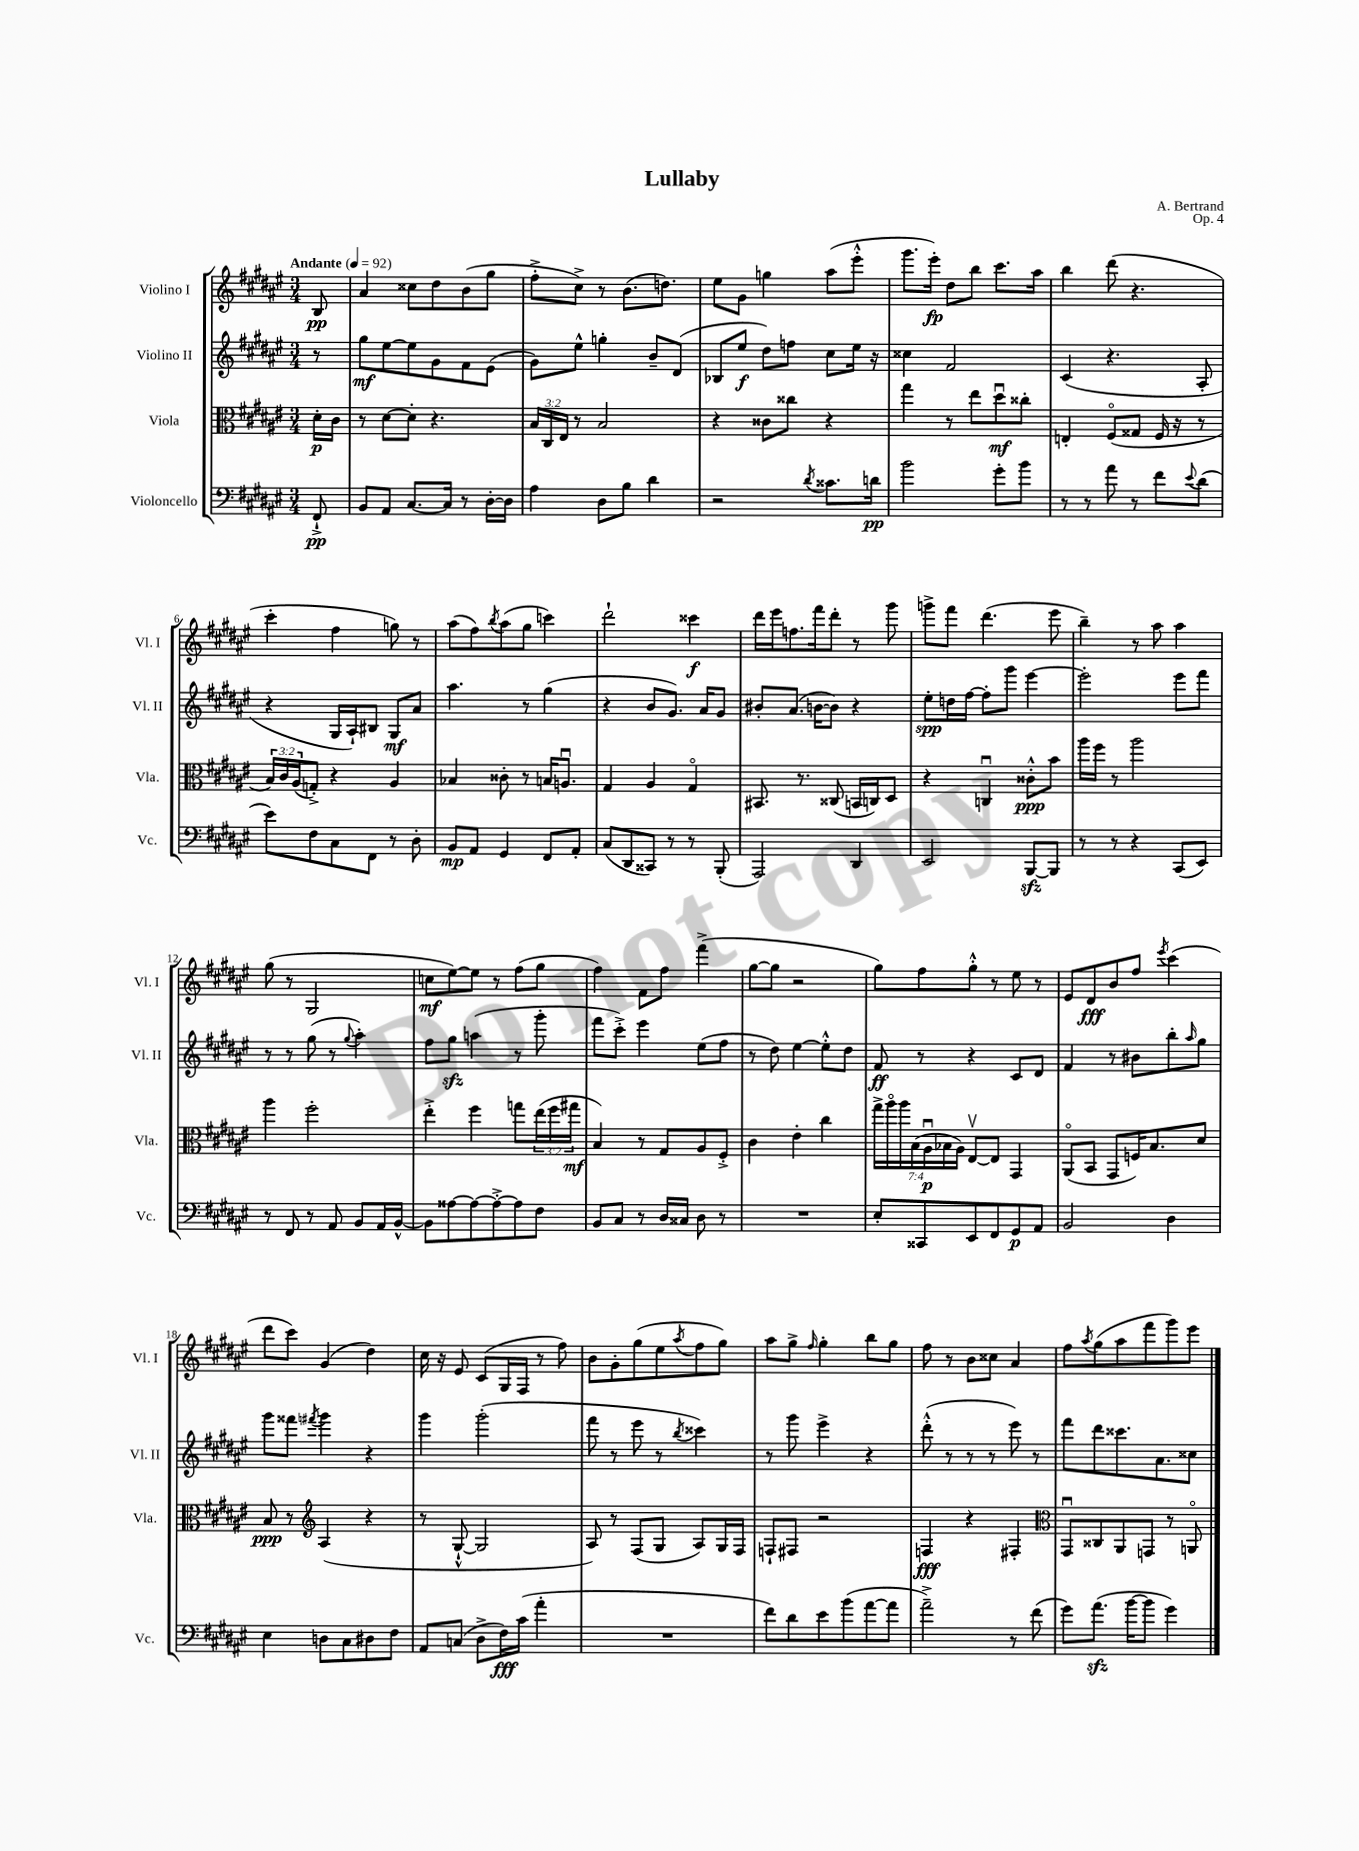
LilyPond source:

\header { title = "Lullaby" composer = "A. Bertrand" opus = "Op. 4" }
<<
\new StaffGroup <<
\new Staff = "s0" \with { instrumentName = "Violino I" shortInstrumentName = "Vl. I" } {
    \clef treble \key fis \major \numericTimeSignature \time 3/4 \partial 8 \tempo "Andante" 4 = 92
    b8\pp |
    ais'4 cisis''8 dis''8 b'8( gis''8 |
    fis''8-.-> cis''8->) r8 b'8.( d''8.) |
    eis''8 gis'8 g''4 ais''8( eis'''8-.-^ |
    gis'''8. eis'''16-.\fp) dis''8 b''8 cis'''8. ais''16 |
    b''4 dis'''8( r4. |
    cis'''4-. fis''4 g''8) r8 |
    ais''8( fis''8) \acciaccatura { b''8 } ais''8( gis''8 c'''4) |
    dis'''2-! cisis'''4\f |
    dis'''16 eis'''16 f''8. fis'''16 dis'''8-. r8 gis'''8 |
    g'''8-> fis'''8 dis'''4.( eis'''8 |
    b''4--) r8 ais''8 ais''4 |
    gis''8( r8 gis2 |
    c''8\mf eis''8~) eis''8 r8 fis''8( gis''8 |
    fis''4) fis'8 fis''8 fis'''4->( |
    gis''8~ gis''8 r2 |
    gis''8) fis''8 gis''8-.-^ r8 eis''8 r8 |
    eis'8 dis'8\fff b'8 fis''8 \acciaccatura { eis'''8 } cis'''4( |
    dis'''8 cis'''8) gis'4( dis''4) |
    cis''16 r16 eis'8 cis'8( gis16 fis16 r8 fis''8) |
    b'8 gis'8-. gis''8( eis''8 \acciaccatura { ais''8 } fis''8 gis''8) |
    ais''8 gis''8-> \grace { fis''16 } gis''4-. b''8 gis''8 |
    fis''8 r8 b'8 cisis''8 ais'4 |
    fis''8 \acciaccatura { ais''8 } gis''8( ais''8 fis'''8 gis'''8) eis'''8 \bar "|." |
}
\new Staff = "s1" \with { instrumentName = "Violino II" shortInstrumentName = "Vl. II" } {
    \clef treble \key fis \major \numericTimeSignature \time 3/4 \partial 8
    r8 |
    gis''8\mf eis''8~ eis''8 gis'8 fis'8 eis'8( |
    gis'8) eis''8-^ g''4-. b'8-- dis'8( |
    bes8 eis''8\f dis''8) f''8 cis''8 eis''16 r16 |
    cisis''4 fis'2 |
    cis'4( r4. ais8-. |
    r4 gis16 ais16-!) bis8 gis8\mf ais'8 |
    ais''4. r8 gis''4( |
    r4 b'8 gis'8.) ais'16 gis'8 |
    bis'8-. ais'8.( b'16~ b'8) r4 |
    eis''8-.\spp d''16 fis''16~ fis''8-. gis'''8 eis'''4~ |
    eis'''2-. eis'''8 fis'''8 |
    r8 r8 gis''8( r8 \appoggiatura { gis''8 } ais''4-.) |
    fis''8 gis''8\sfz a''4( r8 gis'''8-. |
    fis'''8 cis'''8-.->) eis'''4 eis''8( fis''8 |
    r8 dis''8) eis''4~ eis''8-.-^ dis''8 |
    fis'8\ff r8 r4 cis'8 dis'8 |
    fis'4 r8 bis'8 b''8-. \grace { ais''16 } gis''8 |
    gis'''8 fisis'''8 \acciaccatura { fis'''8 } gis'''4 r4 |
    gis'''4 gis'''2-.( |
    fis'''8 r8 eis'''8 r8 \acciaccatura { b''8 } cisis'''4) |
    r8 gis'''8 eis'''4-> r4 |
    dis'''8-.-^( r8 r8 r8 eis'''8) r8 |
    fis'''8 dis'''8 cisis'''8. ais'8. cisis''8 \bar "|." |
}
\new Staff = "s2" \with { instrumentName = "Viola" shortInstrumentName = "Vla." } {
    \clef alto \key fis \major \numericTimeSignature \time 3/4 \override Staff.TupletNumber.text = #tuplet-number::calc-fraction-text \partial 8
    dis'16-.\p cis'16 |
    r8 dis'8~ dis'8-. r4. |
    \tuplet 3/2 { b16 cis16 eis16 } r8 b2 |
    r4 cisis'8 cisis''8 r4 |
    gis''4 r8 eis''8 dis''8\downbow\mf cisis''8-. |
    e4-. fis8\flageolet( gisis8 fis16 r16 r8 |
    \tuplet 3/2 { b16) cis'16 ais16( } g8-.->) r4 ais4 |
    bes4 cisis'8-. r8 b16 a8.\downbow |
    gis4 ais4 gis4\flageolet |
    bis,8. r8. cisis8( b,16 c16) dis8 |
    r4 c4\downbow cisis'8-.-^\ppp b'8 |
    ais''16 fis''16 r8 ais''2 |
    ais''4 fis''2-. |
    eis''4-.-> fis''4 g''8 \tuplet 3/2 { eis''16( fis''16 gis''16\mf } |
    b4) r8 gis8 ais8 fis8-.-> |
    cis'4 eis'4-. cis''4 |
    \tuplet 7/4 { gis''16-> ais''16\flageolet ais''16 b16( ais16\downbow\p bes16 ais16) } eis8~\upbow eis8 gis,4 |
    ais,8\flageolet( b,8 gis,8 f16) b8. dis'8 |
    b8\ppp r8 \clef treble ais4( r4 |
    r8 gis8~-!-^ gis2 |
    ais8) r8 fis8( gis8 ais8) gis16 fis16 |
    f8-! fis8 r2 |
    f4\fff r4 fis4-. |
    \clef alto gis,8\downbow cisis8 ais,8 g,8 r8 a,8\flageolet \bar "|." |
}
\new Staff = "s3" \with { instrumentName = "Violoncello" shortInstrumentName = "Vc." } {
    \clef bass \key fis \major \numericTimeSignature \time 3/4 \partial 8
    fis,8-!->\pp |
    b,8 ais,8 cis8.~ cis16 r8 dis16~-. dis16 |
    ais4 dis8 b8 dis'4 |
    r2 \acciaccatura { dis'8 } cisis'8. d'16\pp |
    b'2 gis'8-. b'8 |
    r8 r8 ais'8 r8 fis'8 \appoggiatura { eis'8 } dis'8( |
    eis'8) fis8 cis8 fis,8 r8 dis8-. |
    b,8\mp ais,8 gis,4 fis,8 ais,8-. |
    cis8( dis,8 cisis,8) r8 r8 b,,8-.( |
    ais,,2) dis,4 |
    eis,2 b,,8~\sfz b,,8 |
    r8 r8 r4 cis,8( eis,8) |
    r8 fis,8 r8 ais,8 b,8 ais,16 b,16~-^ |
    b,8 aisis8~ aisis8~ aisis8~-.-> aisis8 fis8 |
    b,8 cis8 r8 dis16 cisis16 dis8 r8 |
    R2. |
    eis8-. cisis,8 eis,8 fis,8 gis,8\p ais,8 |
    b,2 dis4 |
    eis4 d8 cis8 dis8 fis8 |
    ais,8 c8( dis8-> fis16\fff) cis'16( ais'4-. |
    R2. |
    fis'8) dis'8 eis'8 b'8( ais'8~ ais'8 |
    ais'2--->) r8 fis'8( |
    gis'8) ais'8.\sfz( b'16~ b'8 gis'4) \bar "|." |
}
>>
>>
